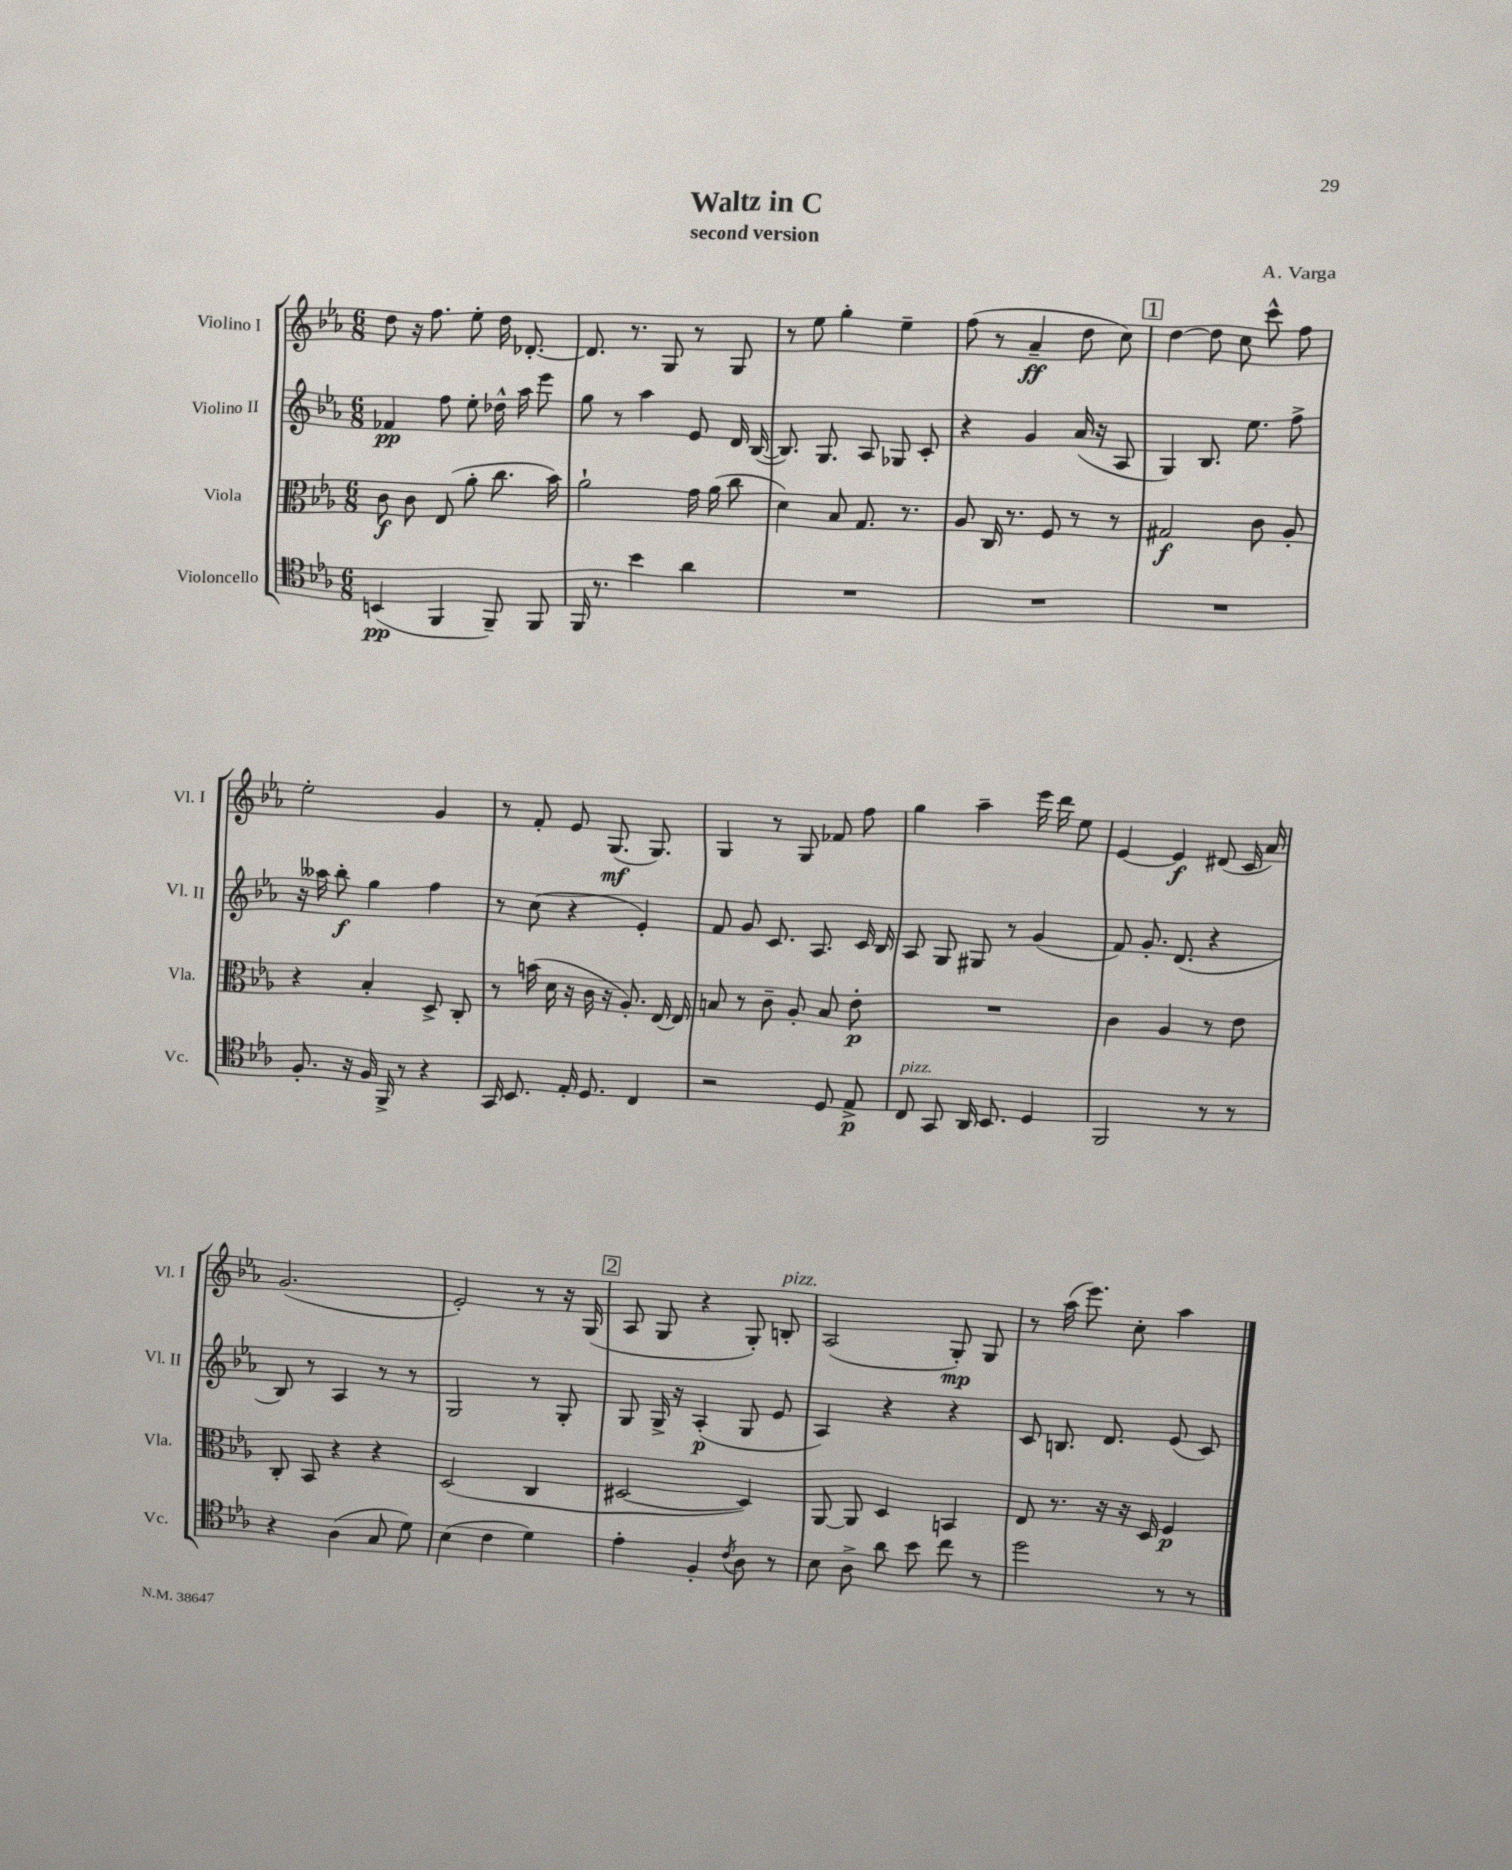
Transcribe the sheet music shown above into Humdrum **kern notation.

**kern	**kern	**kern	**kern
*staff4	*staff3	*staff2	*staff1
*clefC4	*clefC3	*clefG2	*clefG2
*k[b-e-a-]	*k[b-e-a-]	*k[b-e-a-]	*k[b-e-a-]
*M6/8	*M6/8	*M6/8	*M6/8
(4BB	8c	4f-	8dd
.	8c	.	16r
.	.	.	8.ff
4FF	(8E-	8ff	.
.	8a-'	8ee-'	8ee-'
8FF~)	8.cc	16dd-^^	16dd
.	.	16aa-	[8.d-'
8FF	.	8eee-	.
.	16b-)	.	.
=	=	=	=
16FF	2a-`	8gg	8.d-]
8.r	.	.	.
.	.	8r	.
.	.	.	8.r
4b-	.	4aa-	.
.	.	.	8G
4a-	16g	8e-	8r
.	(16a-	.	.
.	8cc	16d	8G
.	.	([16B-	.
=	=	=	=
2.r	4d)	8.B-])	8r
.	.	.	8ee-
.	.	8.G	.
.	8B-	.	4gg'
.	8.G	8A-	.
.	.	8G-	4ee-~
.	8.r	.	.
.	.	8c'	.
=	=	=	=
2.r	8A-	4r	(8ff
.	16C	.	8r
.	8.r	.	.
.	.	4g	4a-~
.	8F	.	.
.	8r	(16a-	8dd
.	.	16r	.
.	8r	8A-	8cc)
=	=	=	=
2.r	2G#	4G)	[4dd
.	.	8.B-	8dd]
.	.	.	8cc
.	.	8.ee-	.
.	8c	.	8ccc^^
.	8A-'	8ff^	8ff
=	=	=	=
8.F'	4r	16r	2ee-'
.	.	16aa--	.
.	.	8bb-'	.
16r	.	.	.
16F	4B-'	4gg	.
16FF^	.	.	.
8r	.	.	.
4r	8D^	4ff	4g
.	8C'	.	.
=	=	=	=
16GG	8r	8r	8r
8.BB-	.	.	.
.	(16b	(8cc	8f'
.	16d	.	.
16E-'	16r	4r	8e-
8.D	16c	.	.
.	16r	.	(8.G
.	8.A-')	.	.
4C	.	4e-')	.
.	.	.	8.G)
.	[16E-	.	.
.	16E-]	.	.
=	=	=	=
2r	8B	8f	4G
.	8r	8g	.
.	8c~	8.c	8r
.	8A-'	.	8G
.	.	8.A-	.
8D	8B	.	8f-
8E-^	8e-'	16c	8ff
.	.	16B-	.
=	=	=	=
8C	2.r	8A-	4gg
8GG	.	8G	.
16AA-	.	8G#	4aa-~
8.BB-	.	.	.
.	.	8r	.
4D	.	(4g	16eee-
.	.	.	16ddd
.	.	.	8ee-
=	=	=	=
2FF	4c	8f)	[4e-
.	.	8.g'	.
.	4A-	.	4e-]
.	.	(8.d	.
8r	8r	4r	(8d#
8r	8e-	.	16c
.	.	.	16a-)
=	=	=	=
4r	8C'	8B-)	(2.g
.	8BB-	8r	.
(4A-	4r	4A-	.
8G	4r	8r	.
8d)	.	8r	.
=	=	=	=
(4B-	(2D	2G	2e-')
4c	.	.	.
4d)	4C	8r	8r
.	.	8G'	16r
.	.	.	(16G
=	=	=	=
4e-'	[2D#	8G	8A-
.	.	16G^	8G
.	.	16r	.
4F'	.	(4A-'	4r
8qc	.	.	.
8A-	4D#])	8G	8G')
8r	.	8e-	8B'
=	=	=	=
8B-	[8AA-	4A-)	(2A-
8A-^	8AA-]	.	.
8a-	4D	4r	.
8b-	.	.	.
8cc	4BB	4r	8G')
8r	.	.	8G
=	=	=	=
2dd	8E-	8c	8r
.	8.r	8.B	(16aa-
.	.	.	8.eee-)
.	16r	8.d	.
.	16r	.	8cc'
.	16D	.	.
8r	4F	(8e-	4aa-
8r	.	8c)	.
==	==	==	==
*-	*-	*-	*-
